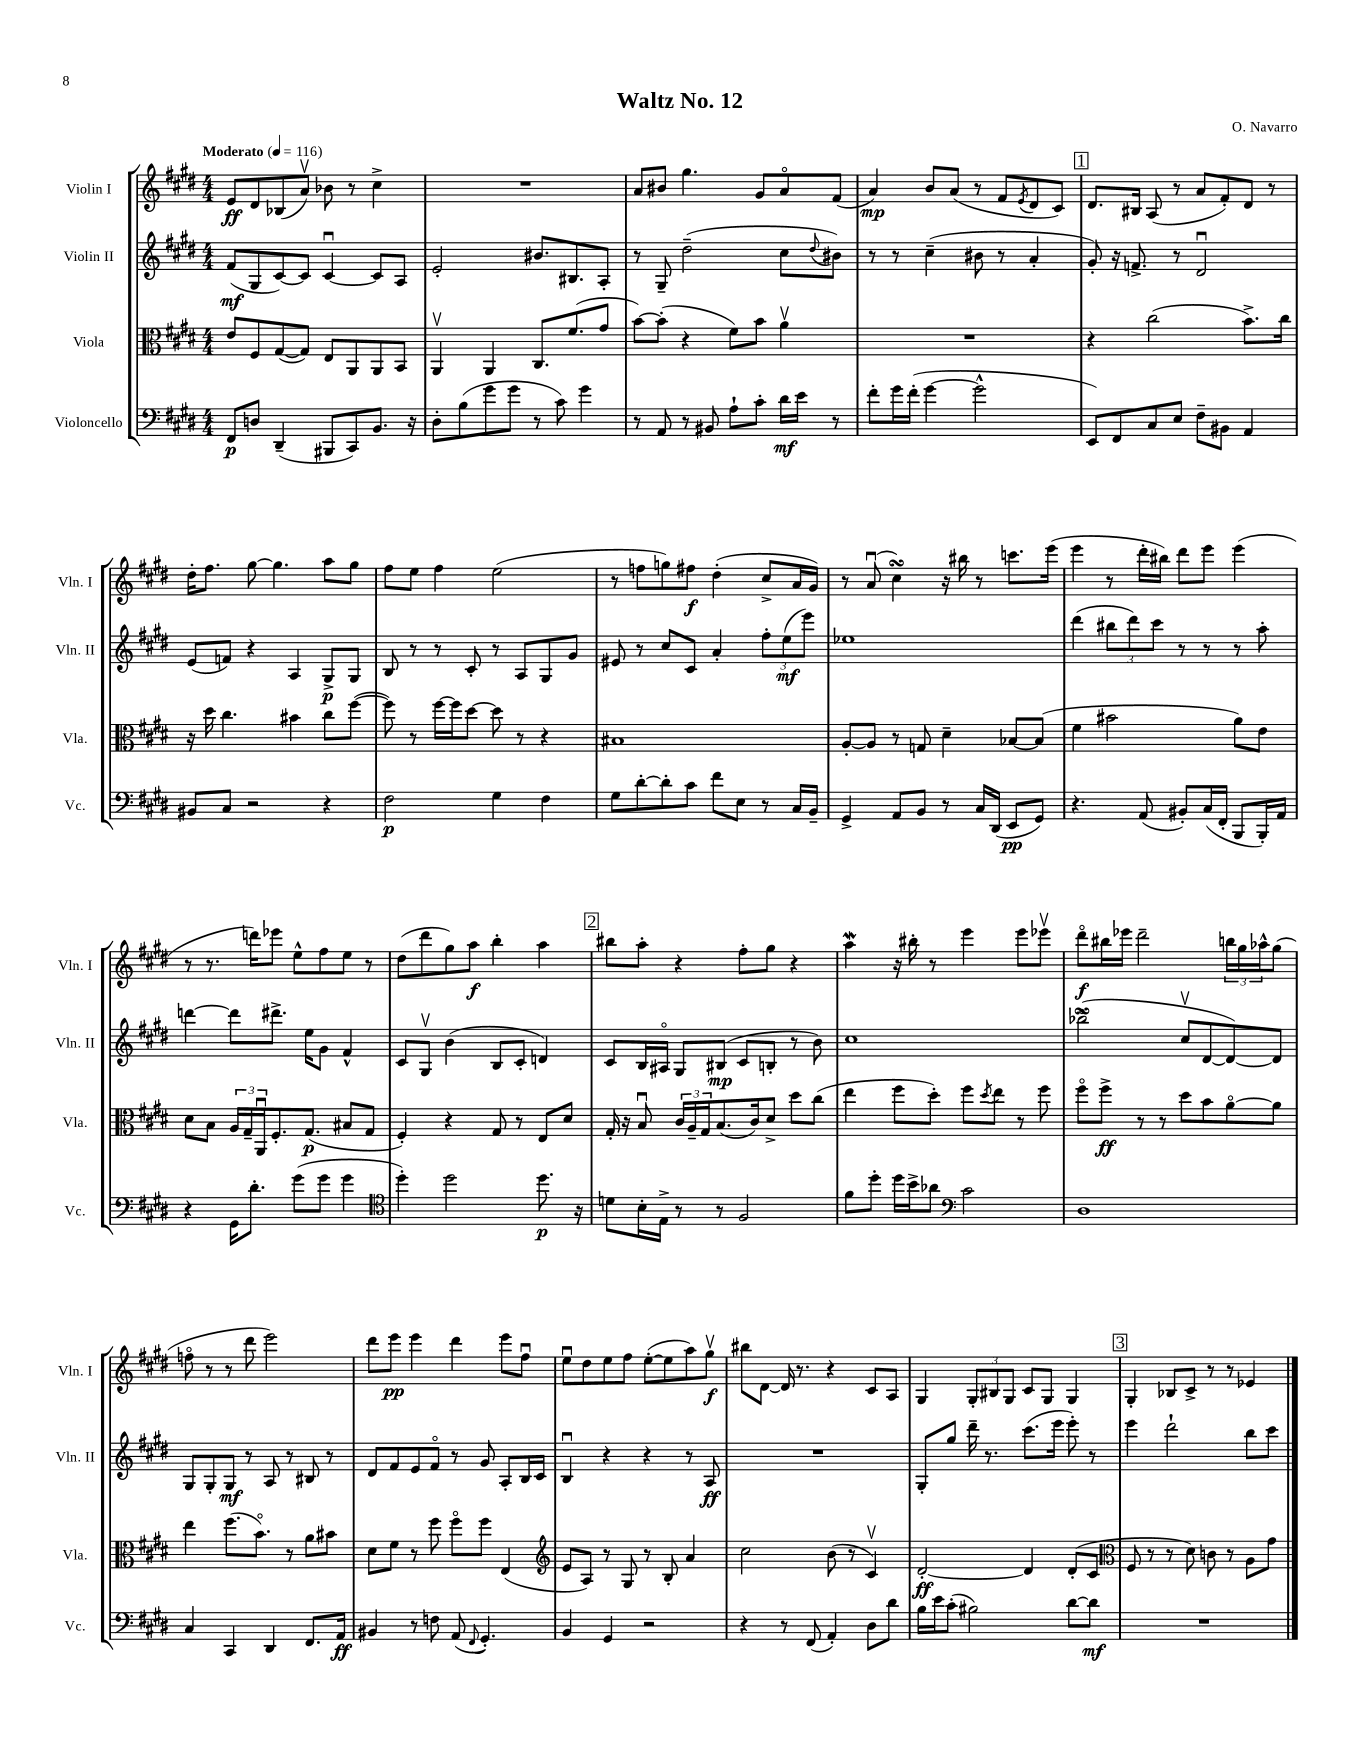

**kern	**kern	**kern	**kern
*staff4	*staff3	*staff2	*staff1
*clefF4	*clefC3	*clefG2	*clefG2
*k[f#c#g#d#]	*k[f#c#g#d#]	*k[f#c#g#d#]	*k[f#c#g#d#]
*M4/4	*M4/4	*M4/4	*M4/4
*MM116	*MM116	*MM116	*MM116
8FF#	8e	(8f#	8e
8D	8F#	8G#	8d#
(4DD#~	([8G#	[8c#)	(8B-
.	8G#])	8c#]	8av)
8BBB#	8E	[4c#u	8b-
8CC#)	8AA	.	8r
8.BB	8AA	8c#]	4cc#^
.	8BB	8A	.
16r	.	.	.
=	=	=	=
8D#'	4AAv	2e'	1r
(8B	.	.	.
8g#	4AA	.	.
8g#	.	.	.
8r	8.C#	8.b#	.
8c#)	.	.	.
.	(8.f#	8.B#	.
4g#	.	.	.
.	8g#	8A'	.
=	=	=	=
8r	[8b)	8r	8a
8AA	(8b']	8G#~	8b#
8r	4r	(2dd#~	4.gg#
8BB#	.	.	.
8A`	8f#)	.	.
8c#'	8b	.	8g#
16d#	4av	8cc#	8ao
16e	.	.	.
.	.	8qqdd#	.
8r	.	8b#)	(8f#
=	=	=	=
8f#'	1r	8r	4a)
16g#	.	8r	.
(16f#'	.	.	.
[4g#	.	(4cc#~	8b
.	.	.	(8a
2g#^^]	.	8b#	8r
.	.	8r	8f#
.	.	.	8qe
.	.	4a'	8d#
.	.	.	8c#)
=	=	=	=
8EE)	4r	8g#')	8.d#
8FF#	.	16r	.
.	.	8.f^	16B#
8C#	(2cc#	.	(8A
8E	.	8r	8r
8F#~	.	2d#u	8a
8BB#	.	.	8f#')
4AA	8.b^)	.	8d#
.	.	.	8r
.	16cc#	.	.
=	=	=	=
8BB#	16r	(8e	16dd#'
.	16dd#	.	8.ff#
8C#	4.cc#	8f)	.
2r	.	4r	[8gg#
.	.	.	4.gg#]
.	4b#	4A	.
4r	8cc#	8G#^	8aa
.	([8ff#	8G#	8gg#
=	=	=	=
2F#	8ff#])	8B	8ff#
.	8r	8r	8ee
.	[16ff#	8r	4ff#
.	16ff#]	.	.
.	[8dd#	8c#'	.
4G#	8dd#]	8r	(2ee
.	8r	8A	.
4F#	4r	8G#	.
.	.	8g#	.
=	=	=	=
8G#	1B#	8e#	8r
[8d#'	.	8r	8ff
8d#']	.	8cc#	8gg)
8c#	.	8c#	8ff#
8f#	.	4a'	(4dd#'
8E	.	.	.
8r	.	12ff#'	8cc#^
.	.	(12ee	.
16C#	.	.	16a
.	.	12eee)	.
16BB~	.	.	16g#)
=	=	=	=
4GG#^	[8A'	1ee-	8r
.	8A]	.	(8au
8AA	8r	.	4cc#)
8BB	8G	.	.
8r	4d#~	.	16r
.	.	.	16bb#
16C#	.	.	8r
(16DD#	.	.	.
8EE	[8B-	.	8.ccc
8GG#)	(8B-]	.	.
.	.	.	(16eee
=	=	=	=
4.r	4f#	(4ddd#	4eee
.	2b#	12bb#	8r
.	.	12ddd#)	.
(8AA	.	.	16ddd#'
.	.	12ccc#	.
.	.	.	16bb#)
8BB#')	.	8r	8ddd#
(16C#	.	8r	8eee
16FF#'	.	.	.
8BBB	8a)	8r	(4eee
16BBB')	8e	8aa'	.
16AA	.	.	.
=	=	=	=
4r	8d#	[4ddd	8r
.	8B	.	8.r
16GG#	24A	8ddd]	.
.	24G#~	.	.
8.d#'	.	.	16ddd)
.	24AAu	.	.
.	8.F#'	8.ddd#^	8eee-
(8g#	.	.	8ee^^
.	(8.G#	16ee	.
8g#	.	8g#	8ff#
4g#	8B#	4f#^^	8ee
.	8G#	.	8r
=	=	=	=
*clefC4	*	*	*
4dd#')	4F#')	8c#	(8dd#
.	.	8G#v	8ddd#
2dd#	4r	(4b	8gg#)
.	.	.	8aa
.	8G#	8B	4bb'
.	8r	8c#'	.
8.dd#	8E	4d)	4aa
.	8d#	.	.
16r	.	.	.
=	=	=	=
8d	16G#'	8c#	8bb#
.	16r	.	.
16B'	8Bu	16B	8aa'
16E^	.	16A#o	.
8r	24c#	8G#	4r
.	24A~	.	.
.	24G#	.	.
8r	(8.B	(8B#	.
2F#	.	8c#	8ff#'
.	16c#)	.	.
.	8d#^	8B'	8gg#
.	8dd#	8r	4r
.	(8cc#	8b)	.
=	=	=	=
8f#	4ee	1cc#	4aa
8dd#'	.	.	.
16dd#	8ff#	.	16r
16b^	.	.	16bb#'
8a-	8dd#')	.	8r
*clefF4	*	*	*
2c#	8ff#	.	4eee
.	8qdd#	.	.
.	8ee	.	.
.	8r	.	8eee
.	8ff#	.	8eee-v
=	=	=	=
1D#	8ff#o	(2bb-o	8ddd#o
.	8ff#^	.	16bb#
.	.	.	16eee-
.	8r	.	2ddd#~
.	8r	.	.
.	8dd#	8cc#v	.
.	8b	[8d#	.
.	[8ao	8d#_)	24bb
.	.	.	24gg#
.	.	.	24aa-^^
.	8a]	8d#]	(8gg#
=	=	=	=
4C#	4ee	8G#	8ffo
.	.	8G#'	8r
4CC#	(8.ff#	8G#	8r
.	.	8r	8ddd#
.	8.bo)	.	.
4DD#	.	8A	2eee)
.	8r	8r	.
8.FF#	8a	8B#	.
.	8b#	8r	.
16AA	.	.	.
=	=	=	=
4BB#	8d#	8d#	8ddd#
.	8f#	8f#	8eee
8r	8r	8e	4eee
8F	8ff#	8f#o	.
(8AA	8ff#o	8r	4ddd#
8qqFF#	.	.	.
4.GG#')	8ff#	8g#	.
.	(4E	8A'	8eee
.	.	16B	8ff#u
.	.	16c#	.
=	=	=	=
*	*clefG2	*	*
4BB	8e	4Bu	8eeu
.	8A)	.	8dd#
4GG#	8r	4r	8ee
.	8G#	.	8ff#
2r	8r	4r	([8ee'
.	8B'	.	8ee]
.	4a	8r	8aa)
.	.	8A	8gg#v
=	=	=	=
4r	2cc#	1r	8bb#
.	.	.	[8d#
8r	.	.	16d#]
.	.	.	8.r
(8FF#	.	.	.
4AA')	(8b	.	4r
.	8r	.	.
8D#	4c#v)	.	8c#
8d#	.	.	8A
=	=	=	=
16B	[2d#'	8G#'	4G#
16e	.	.	.
(8c#'	.	8gg#	.
2B#)	.	16ddd#~	12G#'
.	.	8.r	.
.	.	.	12B#
.	.	.	12G#
.	4d#]	(8.ccc#	8c#
.	.	.	8G#
.	.	16eee	.
[8d#	(8d#'	8eee')	4G#
8d#]	8c#	8r	.
=	=	=	=
*	*clefC3	*	*
1r	8F#	4eee	4G#'
.	8r	.	.
.	8r	2ddd#`	8B-
.	8d#)	.	8c#^
.	8c	.	8r
.	8r	.	8r
.	8A	8bb	4e-
.	8g#	8ccc#	.
==	==	==	==
*-	*-	*-	*-
